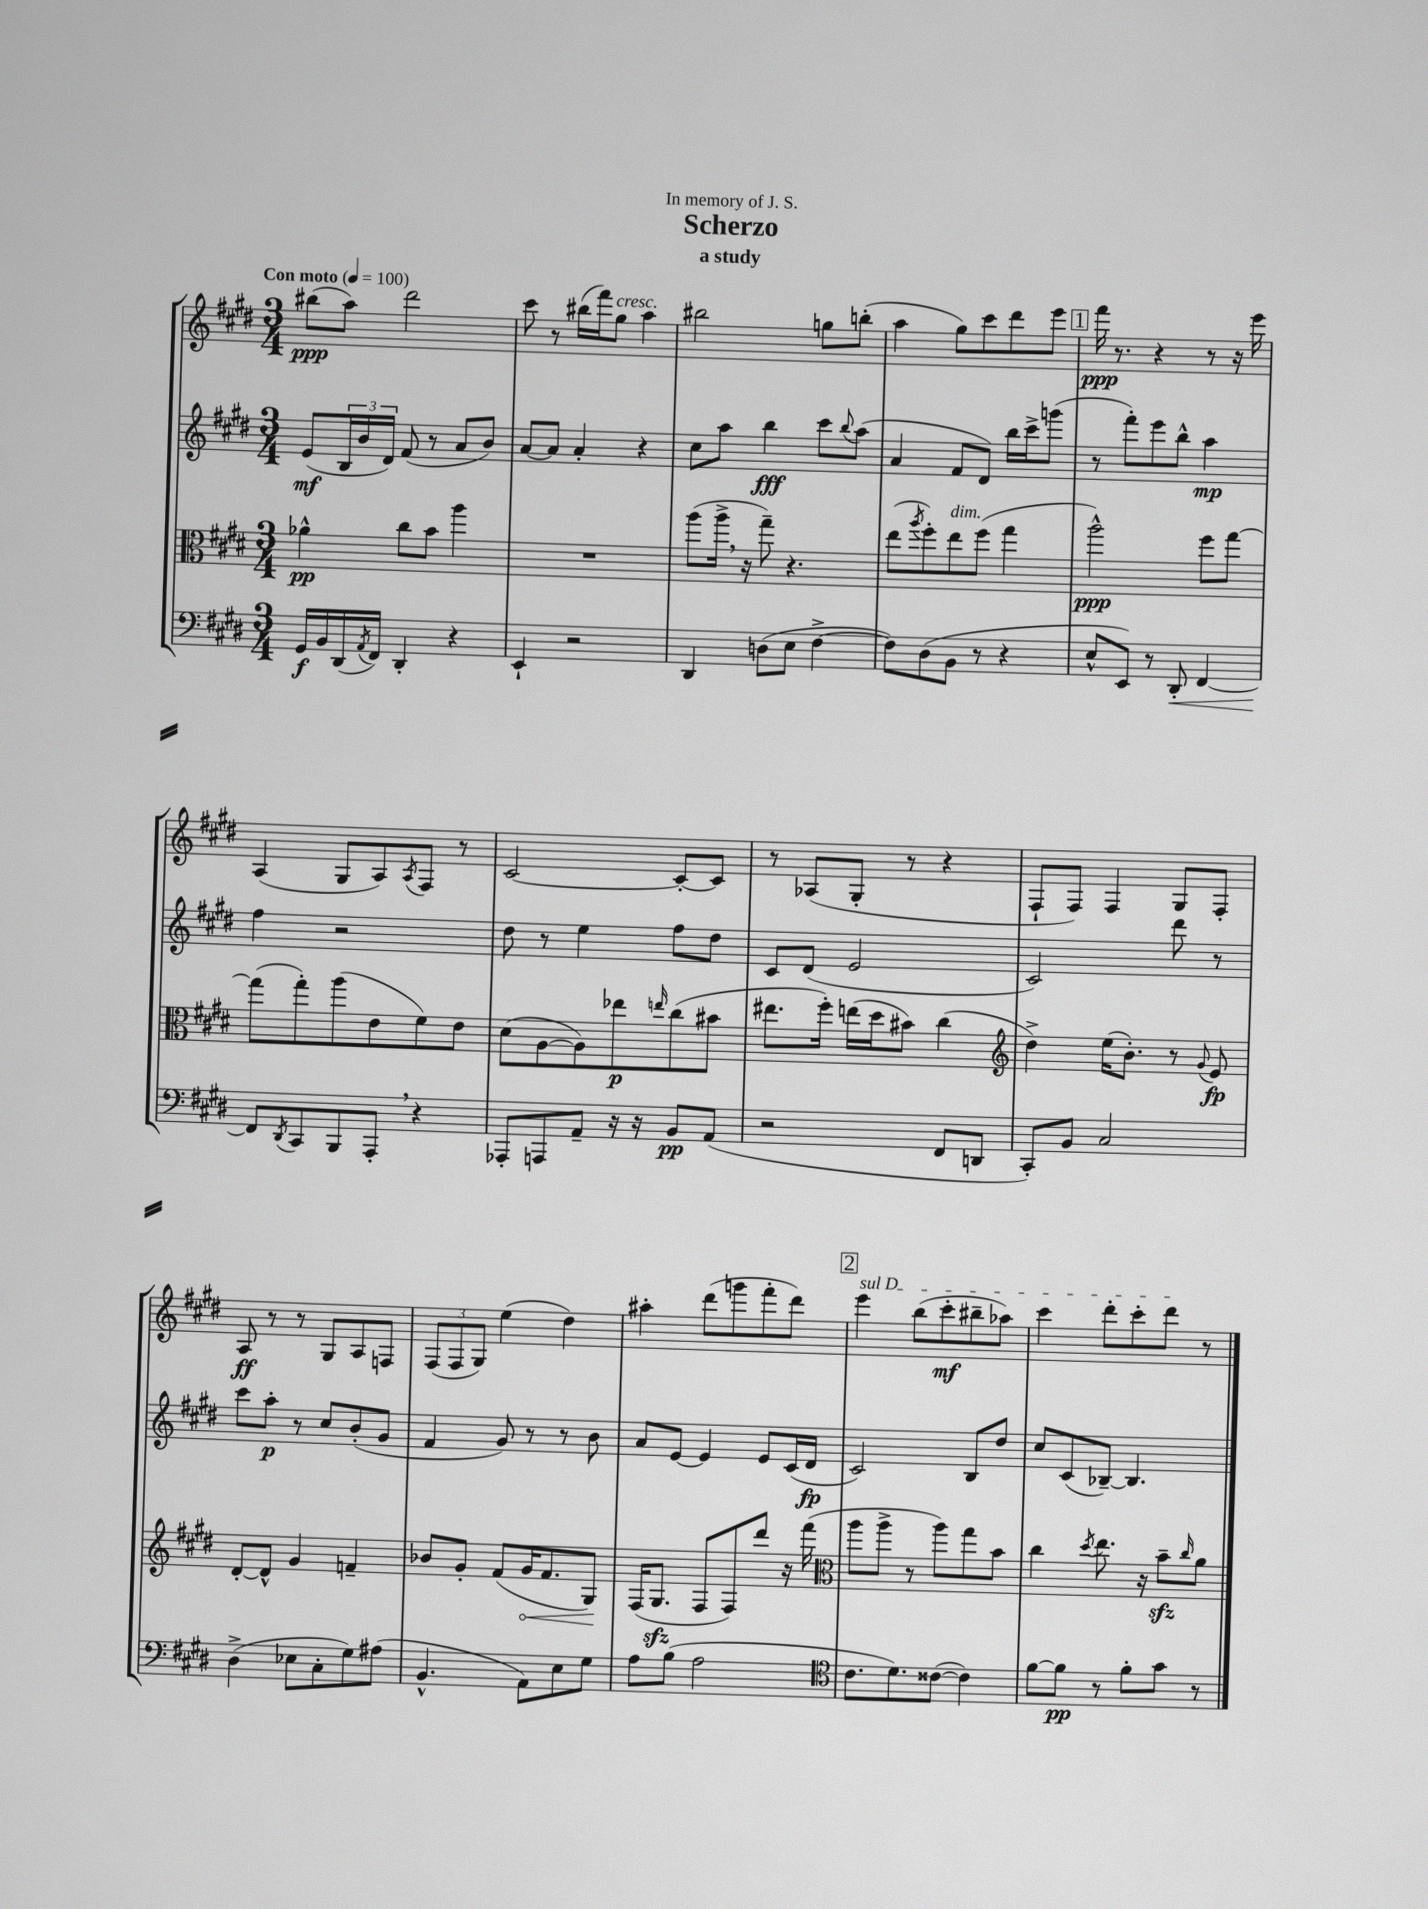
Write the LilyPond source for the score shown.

\header { title = "Scherzo" subtitle = "a study" dedication = "In memory of J. S." }
<<
\new StaffGroup <<
\new Staff = "s0" {
    \clef treble \key e \major \numericTimeSignature \time 3/4 \tempo "Con moto" 4 = 100
    bis''8\ppp( a''8) dis'''2 |
    cis'''8 r8 bis''16( fis'''16) gis''8^\markup { \italic "cresc." } a''4 |
    bis''2 g''8 b''8-.( |
    a''4 gis''8) cis'''8 dis'''8 e'''8 |
    \mark \markup { \box "1" } fis'''16\ppp r8. r4 r8 r16 e'''16 |
    a4( gis8 a8) \acciaccatura { a8 } fis8 r8 |
    cis'2~ cis'8~-. cis'8 |
    r8 aes8( gis8-. r8 r4 |
    fis8-! fis8) fis4 gis8 fis8-. |
    a8\ff r8 r8 gis8 a8 f8 |
    \tuplet 3/2 { fis8( fis8 gis8) } e''4( dis''4) |
    ais''4-. dis'''8( g'''8 fis'''8-. dis'''8) |
    \mark \markup { \box "2" } \once \override TextSpanner.bound-details.left.text = \markup { \italic "sul D" } e'''4\startTextSpan b''8( cis'''8-.\mf bis''8-- aes''8) |
    cis'''4 dis'''8-. cis'''8-. dis'''8\stopTextSpan r8 \bar "|." |
}
\new Staff = "s1" {
    \clef treble \key e \major \numericTimeSignature \time 3/4
    e'8\mf( \tuplet 3/2 { b16 b'16 dis'16) } fis'8( r8 a'8 b'8) |
    a'8~ a'8 a'4-. r4 |
    cis''8 a''8 b''4\fff cis'''8 \appoggiatura { b''8 } a''8( |
    a'4 fis'8 dis'8) b''16 cis'''16-> g'''8( |
    \mark \markup { \box "1" } r8 fis'''8-.) e'''8 b''8-^ a''4\mp |
    fis''4 r2 |
    dis''8 r8 e''4 fis''8 dis''8 |
    cis'8 dis'8( e'2 |
    cis'2) dis'''8 r8 |
    cis'''8 a''8-.\p r8 cis''8 b'8-.( gis'8 |
    fis'4 gis'8) r8 r8 b'8 |
    a'8 e'8~ e'4 e'8 cis'16( dis'16\fp |
    \mark \markup { \box "2" } cis'2) b8 dis''8 |
    cis''8 cis'8( bes8~--) bes4. \bar "|." |
}
\new Staff = "s2" {
    \clef alto \key e \major \numericTimeSignature \time 3/4
    aes'4-^\pp cis''8 b'8 a''4 |
    R2. |
    a''8( a''16-> \breathe r16 gis''8--) r4. |
    e''8( \acciaccatura { a''8 } fis''8-.) e''8^\markup { \italic "dim." } fis''8( gis''4 |
    \mark \markup { \box "1" } a''2-^\ppp) fis''8 gis''8~ |
    gis''8( gis''8-.) a''8( e'8 fis'8) e'8 |
    dis'8( a8~ a8) ees''8\p \grace { e''16 } cis''8( bis'8 |
    eis''8. fis''16-.) e''16( dis''16 bis'8) cis''4( |
    \clef treble dis''4->) e''16( b'8.-.) r8 \appoggiatura { gis'8 } e'8\fp |
    dis'8~-. dis'8-^ gis'4 f'4-- |
    bes'8 gis'8-. fis'8( \once \override Hairpin.circled-tip = ##t gis'16\< fis'8. gis8\!) |
    fis16( gis8.\sfz fis8 fis8) dis'''8 r16 fis'''16( |
    \mark \markup { \box "2" } \clef alto a''8 a''8-> r8 a''8) gis''8 b'8 |
    cis''4 \acciaccatura { dis''8 } e''8. r16 b'8--\sfz \grace { cis''16 } a'8 \bar "|." |
}
\new Staff = "s3" {
    \clef bass \key e \major \numericTimeSignature \time 3/4
    gis,16\f b,16 dis,16( \acciaccatura { a,8 } fis,16) dis,4-. r4 |
    e,4-! r2 |
    dis,4 d8( e8 fis4~-> |
    fis8) dis8( b,8 r8 r4 |
    \mark \markup { \box "1" } e8-^ e,8) r8 dis,8-.\< fis,4~ |
    fis,8\! \acciaccatura { dis,8 } cis,8 b,,8 a,,8-. \breathe r4 |
    aes,,8-. a,,8 a,8-- r16 r16 b,8\pp a,8( |
    r2 fis,8 d,8 |
    cis,8-.) b,8 cis2 |
    dis4->( ees8 cis8-. gis8) ais8( |
    b,4.-^ a,8) e8 gis8 |
    a8 b8( a2 |
    \mark \markup { \box "2" } \clef tenor cis'8. dis'8.) cisis'8~( cisis'4) |
    fis'8~ fis'8\pp r8 fis'8-. gis'8 r8 \bar "|." |
}
>>
>>
\layout { \context { \Score \remove "Bar_number_engraver" } }
